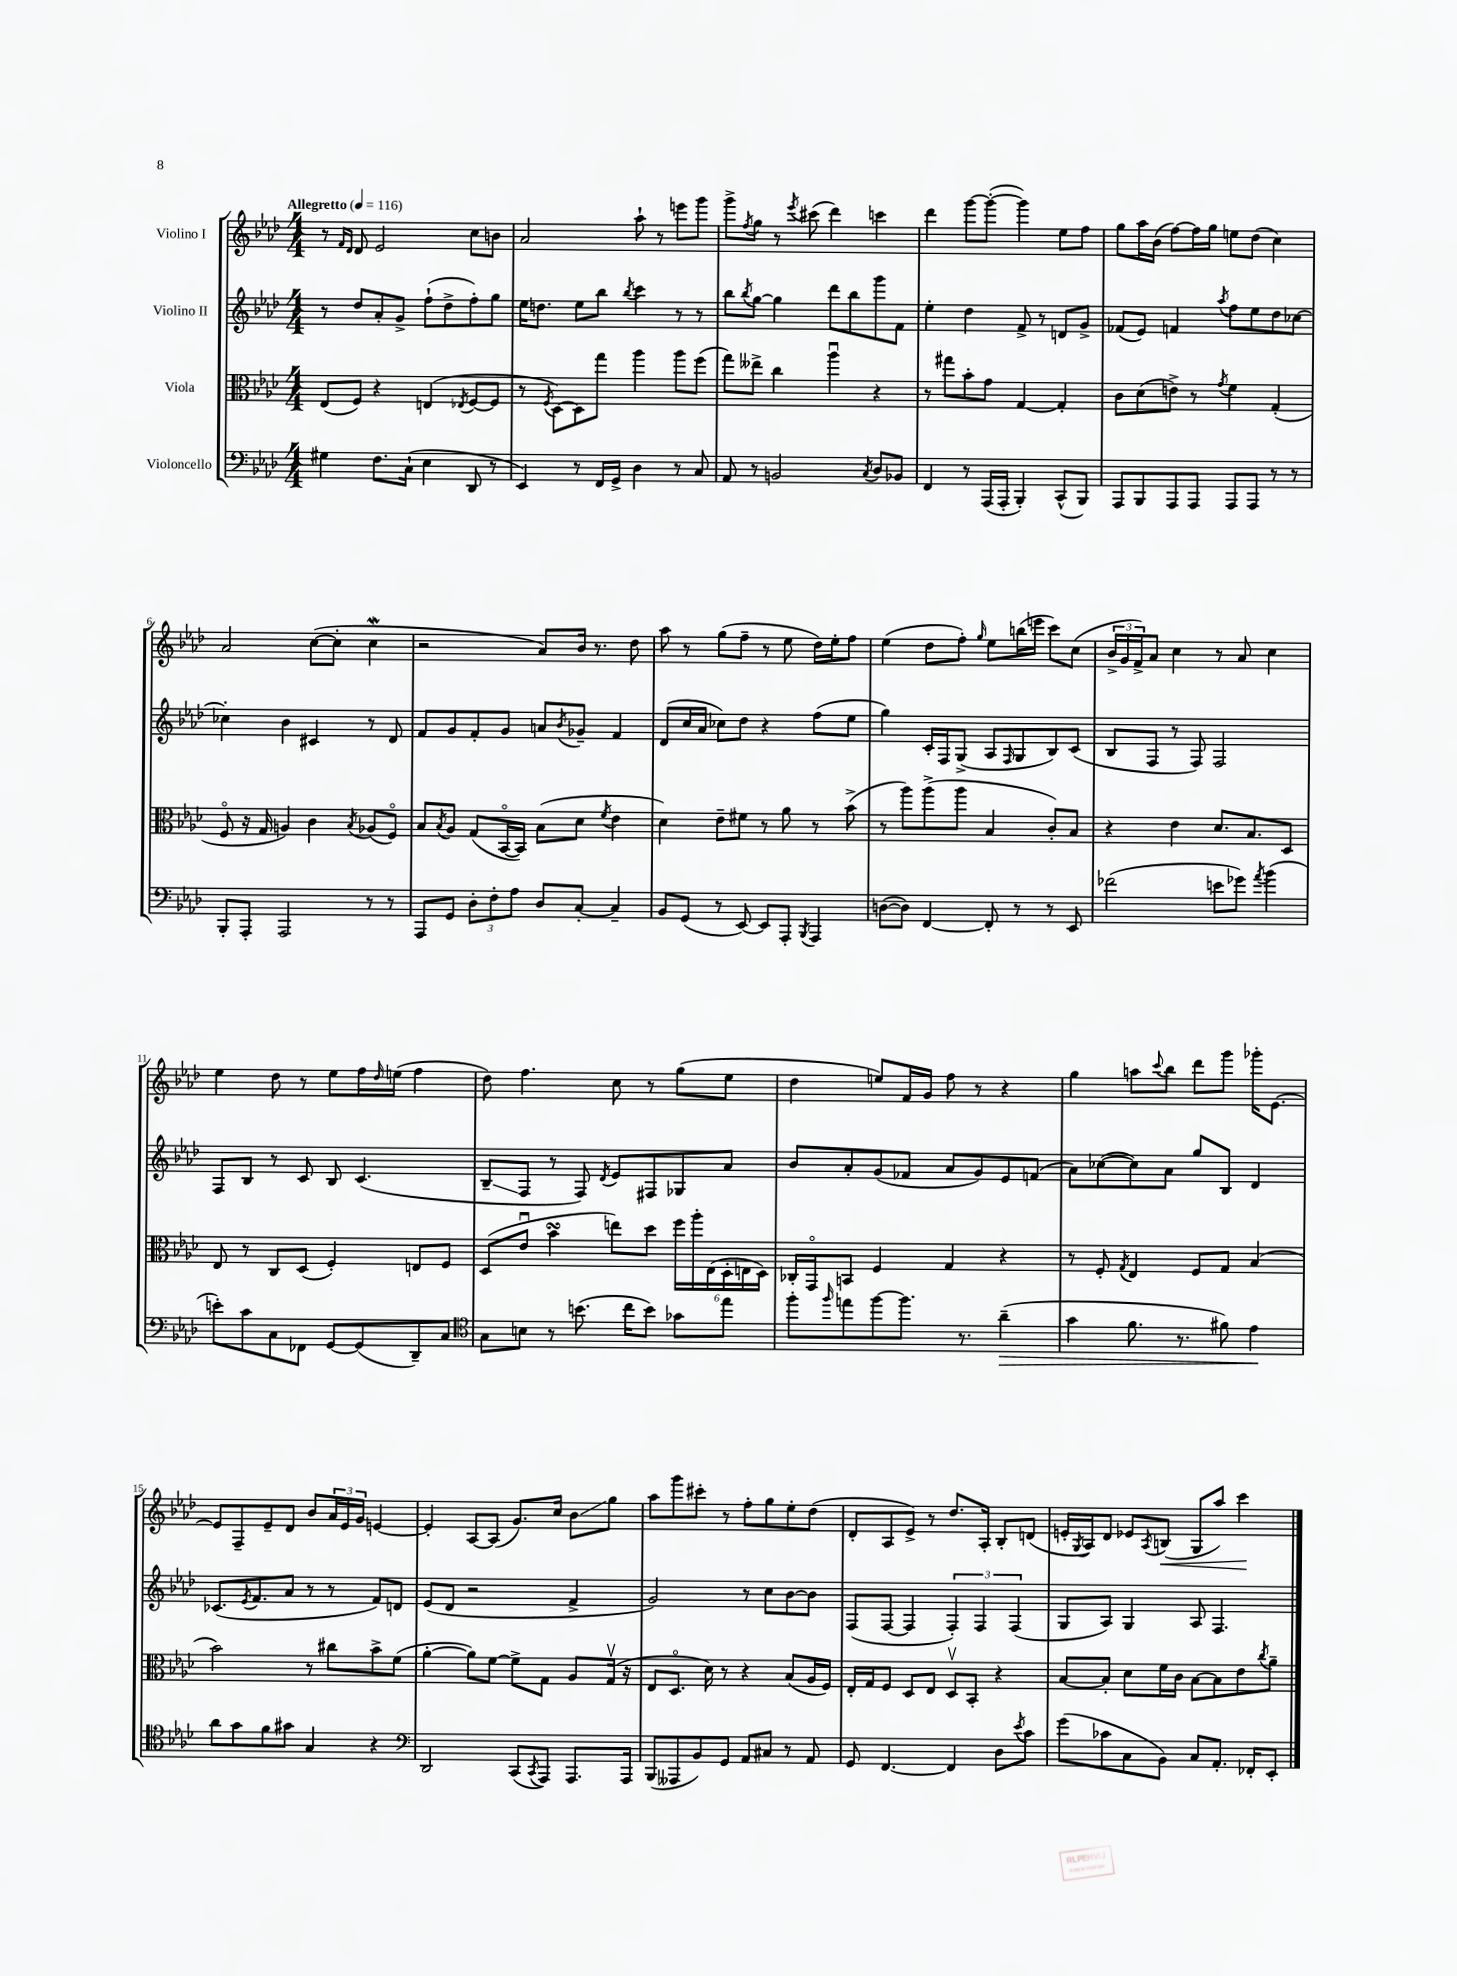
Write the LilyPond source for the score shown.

<<
\new StaffGroup <<
\new Staff = "s0" \with { instrumentName = "Violino I" } {
    \clef treble \key aes \major \numericTimeSignature \time 4/4 \tempo "Allegretto" 4 = 116
    r8 \grace { f'16 des'16 } des'8 ees'2 c''8 b'8 |
    aes'2 aes''8-! r8 e'''8 g'''8 |
    g'''8-> \acciaccatura { f''8 } g''8 r8 \acciaccatura { ees'''8 } cis'''8( des'''4) c'''4 |
    des'''4 g'''8~ g'''8~-.( g'''4) ees''8 f''8 |
    g''8 aes''16 bes'16( f''8~) f''16 g''16 e''8 des''8( c''4) |
    aes'2 c''8~( c''8-. c''4\mordent |
    r2 aes'8) bes'16 r8. des''8 |
    aes''8 r8 g''8( f''8-- r8 ees''8 des''16) ees''16-. f''8 |
    ees''4( des''8 f''8-.) \grace { g''16 } ees''8 b''16( e'''16 c'''8) c''8( |
    \tuplet 3/2 { bes'16-> g'16 f'16->) } aes'8 c''4 r8 aes'8 c''4 |
    ees''4 des''8 r8 ees''8 f''16 \grace { des''16 } e''16( f''4 |
    des''8) f''4. c''8 r8 g''8( ees''8 |
    des''4 e''8) f'16 g'16 f''8 r8 r4 |
    g''4 a''8 \appoggiatura { c'''8 } bes''8 des'''8 g'''8 ges'''16-. ees'8.~ |
    ees'8 f8-- ees'8-- des'8 bes'8 \tuplet 3/2 { aes'16 ees'16 g'16 } e'4~ |
    e'4-. aes8~ aes8( g'8.) c''16 bes'8\glissando g''8 |
    aes''8 g'''8 cis'''8-. r8 f''8-. g''8 ees''8-. des''8( |
    des'8-. aes8 ees'8->) r8 des''8. aes16-. bes8-. d'8( |
    e'16-. \acciaccatura { g8 } aes16) des'8 ees'8 \acciaccatura { aes8 } b8\<( g8 aes''8) c'''4\! \bar "|." |
}
\new Staff = "s1" \with { instrumentName = "Violino II" } {
    \clef treble \key aes \major \numericTimeSignature \time 4/4
    r8 des''8 aes'8-. g'8-> f''8-!( des''8-> f''8-.) g''8 |
    ees''16 d''8. ees''8 bes''8 \acciaccatura { bes''8 } c'''4 r8 r8 |
    bes''8 \acciaccatura { bes''8 } g''8~ g''4 des'''8 bes''8 g'''8 f'8 |
    ees''4-. des''4 f'8-> r8 d'8 g'8-> |
    fes'8( ees'8) f'4 \acciaccatura { aes''8 } f''8 ees''8 des''8 ces''8~ |
    ces''4-. bes'4 cis'4 r8 des'8 |
    f'8 g'8 f'8-. g'8 a'8 \acciaccatura { bes'8 } ges'8-- f'4 |
    des'8( c''16 aes'16 ces''8) des''8 r4 f''8( ees''8 |
    g''4) c'16-. f16 g8->( aes8 \grace { f16 } g8 bes8) c'8( |
    bes8 f8 r8 f8) f2 |
    f8 bes8 r8 c'8 bes8 c'4.( |
    bes8--\glissando f8 r8 f8) \acciaccatura { des'8 } ees'8 fis8 ges8 aes'8 |
    bes'8 aes'8-. g'8( fes'8 aes'8 g'8) ees'8 f'8( |
    aes'8) ces''8~( ces''8) aes'8 g''8 bes8 des'4 |
    ces'8.( \acciaccatura { ees'8 } f'8. aes'8 r8 r8 f'8) d'8 |
    ees'8( des'8 r2 f'4-> |
    g'2) r8 c''8 bes'8~ bes'8 |
    f8( f8~ f4 \tuplet 3/2 { f4-.) f4 f4( } |
    g8 aes8) g4 aes8 f4. \bar "|." |
}
\new Staff = "s2" \with { instrumentName = "Viola" } {
    \clef alto \key aes \major \numericTimeSignature \time 4/4
    ees8( f8) r4 e4( \acciaccatura { ees8 } f8~ f8 |
    r8 \acciaccatura { f8 } des8~) des8 g''8 aes''4 aes''8 f''8( |
    g''8) eeses''8-> c''4 aes''4\downbow r4 |
    r8 gis''8 bes'8-. g'8 g4~ g4-. |
    c'8 des'8( e'8->) r8 \acciaccatura { g'8 } f'4 g4-.( |
    f8\flageolet r16 g16 a4) c'4 \acciaccatura { bes8 } aes8( f8\flageolet) |
    bes8 \acciaccatura { bes8 } aes8 g8( bes,16~\flageolet bes,16) bes8( des'8 \acciaccatura { f'8 } ees'4 |
    des'4) ees'8-- fis'8 r8 aes'8 r8 bes'8->( |
    r8 aes''8) aes''8->( aes''8 bes4 c'8-.) bes8 |
    r4 ees'4 des'8. bes8. des8 |
    ees8 r8 c8 des8( f4-.) e8 f8 |
    des8( ees'8\downbow bes'4\turn e''8) des''8 \tuplet 6/4 { f''16 aes''16-. ees16( des16-. e16 des16) } |
    ces16-. g,16\flageolet b,8 f4 g4 r4 |
    r8 f8-. \acciaccatura { g8 } ees4 f8 g8 bes4( |
    bes'2) r8 cis''8 bes'8-> f'8( |
    aes'4~-. aes'8) f'8~ f'8-> g8 aes8 g16\upbow( r16 |
    ees8 des8.\flageolet des'16) r8 r4 bes8( aes16 f16) |
    ees16-. g16 f8 des8 ees8 des8\upbow bes,8-. r4 |
    bes8~ bes8-. des'8 f'16 c'16 bes8~ bes8 ees'8 \acciaccatura { c''8 } aes'8-- \bar "|." |
}
\new Staff = "s3" \with { instrumentName = "Violoncello" } {
    \clef bass \key aes \major \numericTimeSignature \time 4/4
    gis4 f8. c16-!( ees4 des,8 r8 |
    ees,4) r8 f,16 g,16-> des4 r8 c8 |
    aes,8 r8 b,2 \acciaccatura { c8 } des8 bes,8 |
    f,4 r8 aes,,16( aes,,16-. bes,,4-.) c,8-^( bes,,8) |
    aes,,8 bes,,8 aes,,8 aes,,8 aes,,8 aes,,8 r8 r8 |
    bes,,8-. aes,,8-. aes,,2 r8 r8 |
    aes,,8 g,8 \tuplet 3/2 { des8-. f8-. aes8 } des8 c8~-. c4-- |
    bes,8 g,8( r8 ees,8~) ees,8 aes,,8-. \acciaccatura { bes,,8 } aes,,4 |
    d8~( d8) f,4~ f,8-. r8 r8 ees,8 |
    fes'2( e'8 ges'8) \acciaccatura { aes'8 } bes'4( |
    e'8-.) c'8 c8 fes,8 g,8~ g,8( des,8--) c8 |
    \clef tenor g8 b8 r8 b'8.( c''16 b'8) ges'8 ees''8 |
    f''8-. \grace { f''16 } e''8 f''8~ f''8. r8. aes'4--\>( |
    g'4 f'8. r8. fis'8) ees'4\! |
    aes'8 g'8 f'8 gis'8 g4 r4 |
    \clef bass des,2 c,8( \acciaccatura { c,8 } aes,,8) aes,,8. aes,,16 |
    bes,,8( aeses,,8 bes,8) g,8 aes,8 cis8 r8 aes,8 |
    g,8 f,4.~ f,4 des8 \acciaccatura { ees'8 } c'8 |
    g'8( ces'8 c8 bes,8) c8 aes,8.-. fes,16-. ees,8-. \bar "|." |
}
>>
>>
